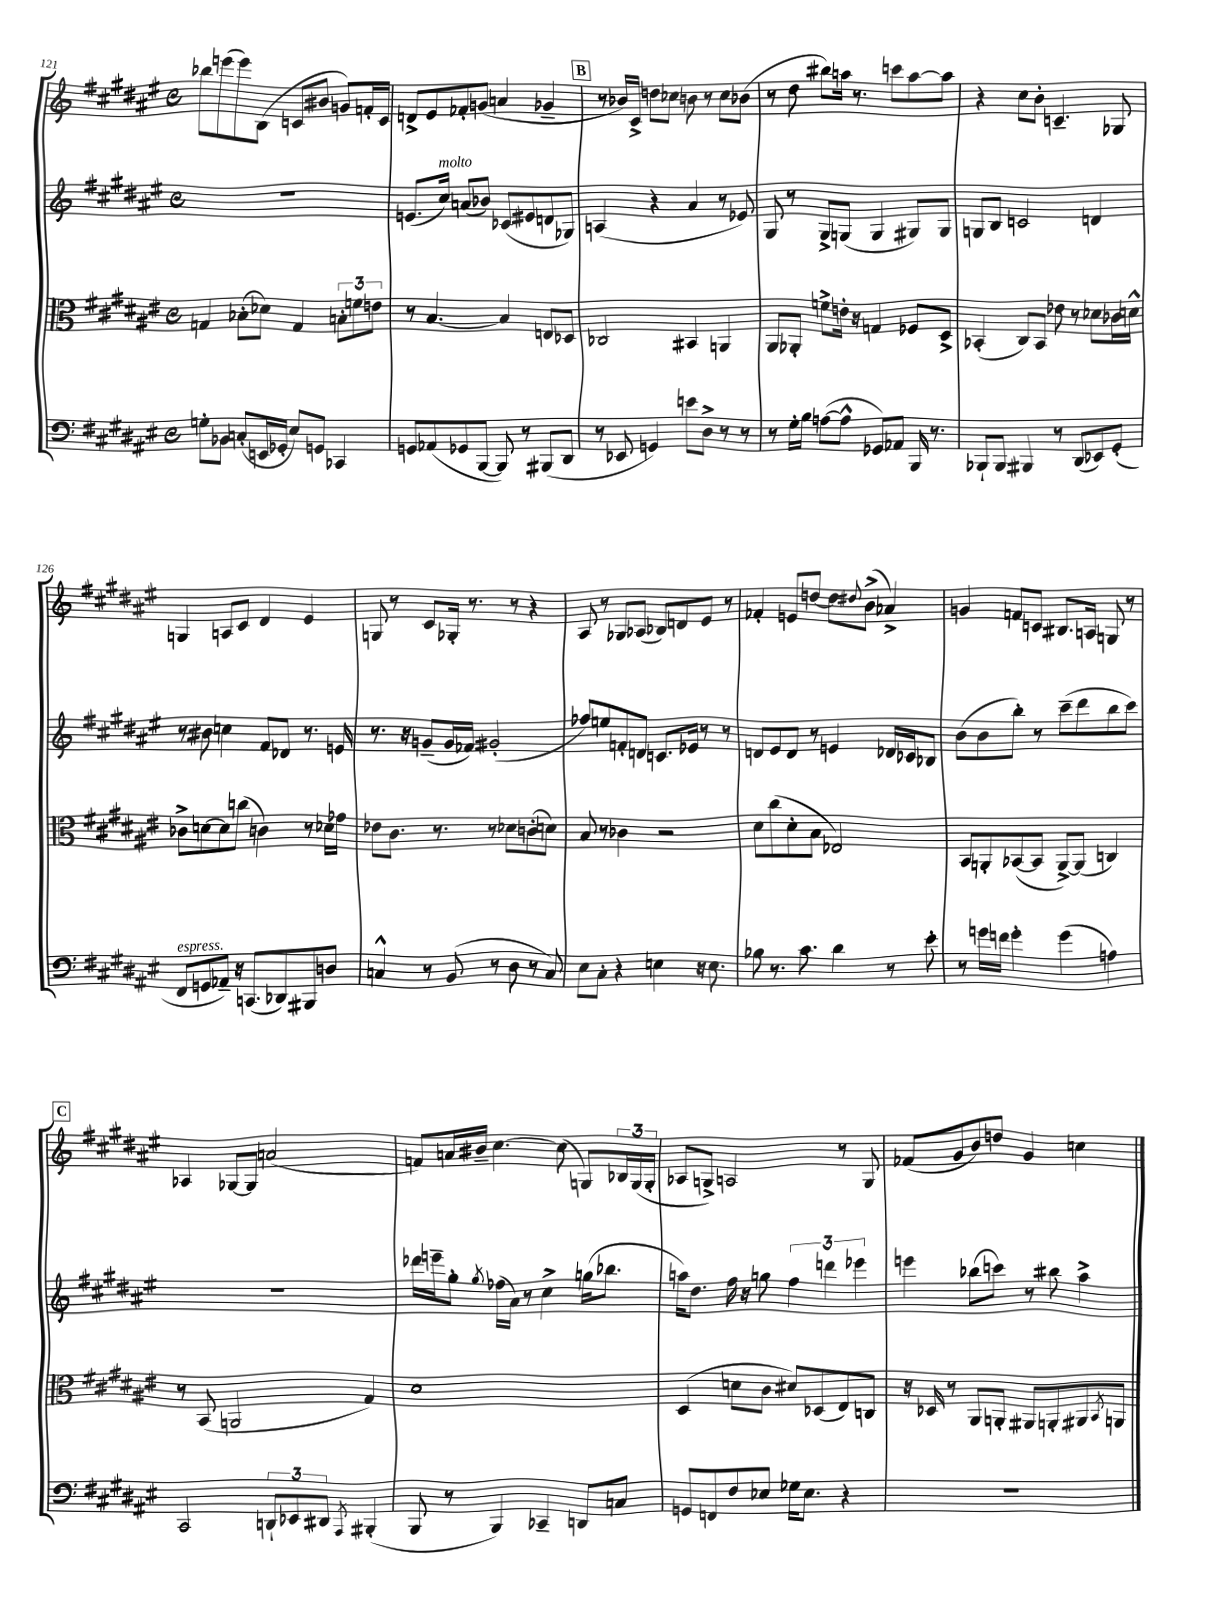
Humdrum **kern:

**kern	**kern	**kern	**kern
*staff4	*staff3	*staff2	*staff1
*clefF4	*clefC3	*clefG2	*clefG2
*k[f#c#g#d#a#e#]	*k[f#c#g#d#a#e#]	*k[f#c#g#d#a#e#]	*k[f#c#g#d#a#e#]
*M4/4	*M4/4	*M4/4	*M4/4
*met(c)	*met(c)	*met(c)	*met(c)
8G'\L	4G/	1r	8bb-\L
8BB-\J	.	.	(8eee\
(8C'/L	(8B-'\L	.	8eee\)
16EE/L	8d-\J)	.	(8B\J
16GG-'/JJ	.	.	.
8E#/L)	4G/	.	8c/L
8GG/J	.	.	8b#/J
4CC-/	12B'\L	.	8g/L)
.	12f\	.	.
.	.	.	16f'/L
.	12e\J	.	.
.	.	.	16c/JJ
=	=	=	=
8GG/L	8r	(8.e/L	8d^/L
(8AA-/	[4.B/	.	8e#/
.	.	16cc#/Jk)	.
8GG-/	.	(8a/L	8f-'/
[8BBB/J	.	8b-/J)	(8g/J
8BBB/])	4B/]	(8c-/L	4a/
8r	.	8e#/	.
(8BBB#/L	8E/L	8d/	4g-~/
8DD#/J	8D-/J	8G-/J)	.
=	=	=	=
8r	2C-/	(4A/	8r
8EE-/	.	.	16b-/LL)
.	.	.	16c#^/JJ
4GG/)	.	4r	8dd\L
.	.	.	8cc-\J
8e\L	4BB#/	4a#/	8b\
8D#^\J	.	.	8r
8r	4AA/	8r	8cc-\L
8r	.	8e-/)	(8b-\J
=	=	=	=
8r	8AA#/L	8G#/	8r
16G#'\LL	8AA-'/J	8r	8dd#\
16B\JJ	.	.	.
([8A\L	8f^\L	8G#^/L	8bb#\L)
8A^^\]J	16e'\Jk	(8G/J	16aa\Jk
.	16r	.	8.r
8GG-/L)	4G/	4G/	.
8AA-/J	.	.	8ccc\L
16BBB/	8F-/L	8G#/L)	[8aa\
8.r	.	.	.
.	8D#^/J	8G#/J	8aa\]J
=	=	=	=
8BBB-`/L	(4BB-'/	8G/L	4r
8BBB-/J	.	8B/J	.
4BBB#/	8C#/L)	2c/	8cc#\L
.	8BB-/J	.	8b'\J
8r	8e-\	.	4.c~/
(8DD#/L	8r	.	.
8EE-/)	8d-\L	4d/	.
(8GG#'/J	16c-\L	.	8G-/
.	16d^^\JJ	.	.
=	=	=	=
8FF#/L	8c-^\L	8r	4G/
8GG/	[8d\	8b#\	.
8AA-~/J)	8d\]	4cc\	8A/L
16r	(8cc\J	.	8c#/J
(8.CC/L	.	.	.
.	4c\)	8f#/L	4d#/
8DD-/)	.	8d-/J	.
8BBB#/	8r	8.r	4e#/
8D/J	16d-\LL	.	.
.	16g-\JJ	16e/	.
=	=	=	=
4C^^/	8e-\L	8.r	8G/
.	8.c#\J	.	8r
.	.	16r	.
8r	.	(8g~/L	8c#/L
.	8.r	.	.
(8BB/	.	16g/L	16G-'/Jk
.	.	16f-/JJ)	8.r
8r	8r	(2g#'/	.
8D#\	8d-\L	.	8r
8r	(8c'\	.	4r
8C/)	8d\J)	.	.
=	=	=	=
8E#\L	8B/	8ff-/L)	8A#/
8C#'\J	8r	8ee/	8r
4r	4c-\	8f'/	8G-/L
.	.	8d/J	(8A-/J
4E\	2r	8.c/L	8B-/L)
.	.	.	8d/
.	.	16e-/Jk	.
16r	.	8r	8e#/J
8.E\	.	.	.
.	.	8r	8r
=	=	=	=
8B-\	8d#\L	8d/L	4f-'/
8.r	(8cc#\	8e#/	.
.	8d#'\	8d/J	8e/L
8.c#\	.	.	.
.	8B\J	8r	[8dd/J
4d#\	2E-/)	4e/	8dd\]L
.	.	.	8qqdd#/
.	.	.	(8b^\J
8r	.	16d-/LL	4a-^/)
.	.	16c-/J	.
8e#'\	.	8B-/J	.
=	=	=	=
8r	8BB/L	(8b\L	4g/
16g\LL	8AA'/	8b\	.
16f\JJ	.	.	.
4g'\	([8BB-/	8bb'\J)	8f/L
.	8BB-/]J	8r	8c/J
(4g\	[8AA^/L)	(8ccc#~\L	8.B#/L
.	(8AA/]J	8ddd#\	.
.	.	.	16A/Jk
4A\)	4C/)	8bb\	8G/
.	.	8ccc#\J)	8r
=	=	=	=
2CC#/	8r	1r	4A-/
.	(8BB/	.	.
.	2AA/	.	[8G-/L
.	.	.	8G-/]J
12DD`/L	.	.	(2a/
12EE-/	.	.	.
12DD#/J	.	.	.
8qAAA#/	.	.	.
(4BBB#'/	4G#/)	.	.
=	=	=	=
8BBB/	1d#	16ddd-\LL	8f/L)
.	.	16eee~\J	.
8r	.	8gg#'\J	16a/L
.	.	.	16b#~/JJ
.	.	8qgg#/	.
4BBB/)	.	(16ff-\LL	[4.cc#\
.	.	16a#\JJ)	.
.	.	8r	.
4CC-~/	.	4cc#^\	.
.	.	.	(8cc#\]
8DD/L	.	(16gg\LK	8G/L)
.	.	8.bb-\J	.
8C/J	.	.	24B-/L
.	.	.	(24G/
.	.	.	24G'/JJ
=	=	=	=
8GG/L	(4D#/	16aa\LK)	8A-/L
.	.	8.dd#\J	.
8FF/	.	.	8G^/J)
8F#/	8d\L	16ff#\	2A/
.	.	16r	.
8E-/J	8c#\J	8gg\	.
16G-\LK	8d#/L)	6ff#\	.
8.E-\J	.	.	.
.	(8D-/	.	.
.	.	6ddd\	.
4r	8E#/)	.	8r
.	.	6eee-\	.
.	8C/J	.	8G/
=	=	=	=
1r	16r	4eee\	(8f-/L
.	16D-/	.	.
.	8r	.	8g#/
.	8AA#/L	(8bb-\L	8b/)
.	8AA'/J	8ccc\J)	8dd/J
.	8AA#/L	8r	4g#/
.	8AA'/	8bb#\	.
.	8AA#/	4aa#^\	4cc\
.	8qBB/	.	.
.	8AA/J	.	.
==	==	==	==
*-	*-	*-	*-
